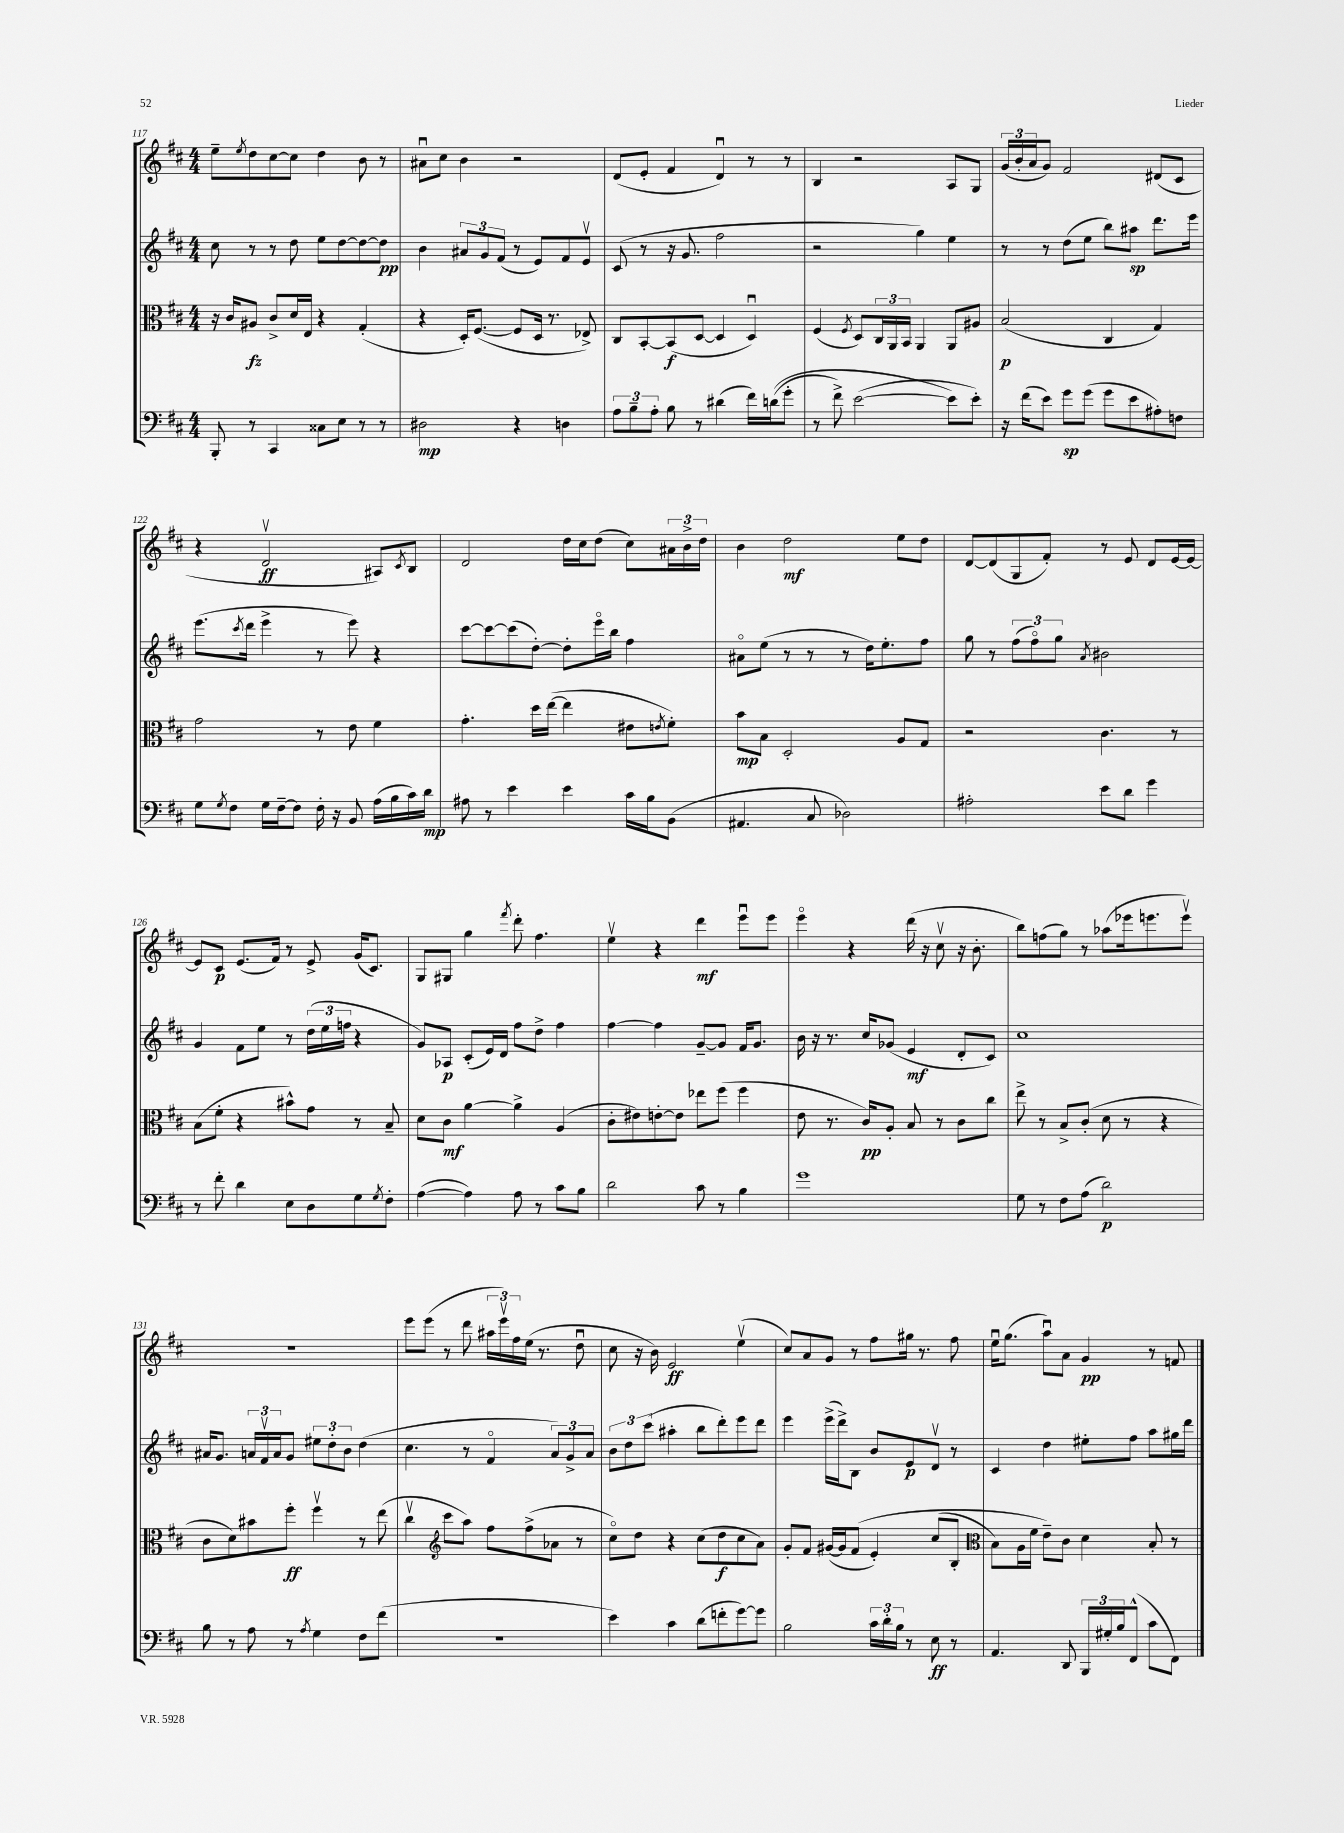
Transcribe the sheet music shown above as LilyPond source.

<<
\new StaffGroup <<
\new Staff = "s0" {
    \clef treble \key d \major \numericTimeSignature \time 4/4
    e''8-- \acciaccatura { e''8 } d''8 cis''8~ cis''8 d''4 b'8 r8 |
    ais'8\downbow cis''8 b'4 r2 |
    d'8( e'8-. fis'4 d'4\downbow) r8 r8 |
    b4 r2 a8 g8 |
    \tuplet 3/2 { g'16( b'16-. a'16 } g'8) fis'2 dis'8( cis'8 |
    r4 d'2\upbow\ff ais8) \acciaccatura { cis'8 } b8 |
    d'2 d''16 cis''16 d''8( cis''8) \tuplet 3/2 { ais'16 b'16-> d''16 } |
    b'4 d''2\mf e''8 d''8 |
    d'8~ d'8( g8 fis'8-.) r8 e'8 d'8 e'16~ e'16~ |
    e'8 cis'8\p e'8.( fis'16) r8 e'8-> g'16( cis'8.) |
    g8 gis8 g''4 \acciaccatura { fis'''8 } d'''8-. fis''4. |
    e''4\upbow r4 d'''4\mf e'''8\downbow e'''8 |
    e'''4\flageolet r4 d'''16( r16 cis''8\upbow r16 b'8.-. |
    b''8) f''8( g''8) r8 aes''8( ees'''16 e'''8. e'''8\upbow) |
    R1 |
    e'''8 e'''8( r8 d'''8 \tuplet 3/2 { ais''16 e'''16\upbow) fis''16 } e''16( r8. d''8\downbow |
    cis''8 r16 b'16) e'2\ff e''4\upbow( |
    cis''8) a'8 g'8 r8 fis''8 gis''16 r8. fis''8 |
    e''16\downbow g''8.( a''8\downbow) a'8 g'4\pp r8 f'8 \bar "|." |
}
\new Staff = "s1" {
    \clef treble \key d \major \numericTimeSignature \time 4/4
    cis''8 r8 r8 d''8 e''8 d''8~ d''8~ d''8\pp |
    b'4 \tuplet 3/2 { ais'8 g'8 fis'8( } r8 e'8) fis'8 e'8\upbow |
    cis'8( r8 r16 g'8. fis''2 |
    r2 g''4) e''4 |
    r8 r8 d''8( e''8 b''8) ais''8\sp d'''8. e'''16 |
    e'''8.( \acciaccatura { cis'''8 } d'''16 e'''4-> r8 e'''8) r4 |
    cis'''8~ cis'''8~ cis'''8( d''8~-.) d''8-. e'''16\flageolet b''16 fis''4 |
    ais'8\flageolet e''8( r8 r8 r8 d''16) e''8.-. fis''8 |
    g''8 r8 \tuplet 3/2 { fis''8( fis''8\flageolet) g''8 } \acciaccatura { a'8 } bis'2 |
    g'4 fis'8 e''8 r8 \tuplet 3/2 { d''16( e''16 f''16 } r4 |
    g'8) aes8\p cis'8-.( e'16) d'16 fis''8 d''8-> fis''4 |
    fis''4~ fis''4 g'8~-- g'8 fis'16 g'8. |
    b'16 r16 r8. cis''16 ges'8( e'4\mf d'8-. cis'8) |
    cis''1 |
    ais'16 g'8. \tuplet 3/2 { a'16 fis'16\upbow a'16 } g'8 \tuplet 3/2 { eis''8 d''8-. b'8 } d''4( |
    cis''4. r8 fis'4\flageolet \tuplet 3/2 { a'8) g'8-> a'8 } |
    \tuplet 3/2 { b'8 d''8 cis'''8( } ais''4-. b''8 d'''8-.) e'''8 d'''8 |
    e'''4 e'''16->( d'''16->) b8 b'8 e'8\p d'8\upbow r8 |
    cis'4 d''4 eis''8-. fis''8 a''8 gis''16 d'''16 \bar "|." |
}
\new Staff = "s2" {
    \clef alto \key d \major \numericTimeSignature \time 4/4
    r16 cis'16 ais8\fz cis'8-> d'16 e16 r4 g4-.( |
    r4 d16-.) fis8.~( fis8 d16 r8. ees8->) |
    cis8 b,8~-. b,8\f( d8~ d4 d4\downbow) |
    fis4( \acciaccatura { fis8 } d8) \tuplet 3/2 { cis16 a,16 b,16 } a,4 a,8 ais8 |
    b2\p( cis4 g4) |
    g'2 r8 e'8 fis'4 |
    g'4.-. d''16 e''16~( e''4 eis'8 \acciaccatura { e'8 } fis'8-.) |
    b'8\mp b8 d2-. a8 g8 |
    r2 cis'4. r8 |
    b8( fis'8-. r4 bis'8-^) g'8 r8 b8-- |
    d'8 cis'8\mf a'4~ a'4-> a4( |
    cis'8-. eis'8) e'8~-. e'8 ees''8 fis''8( fis''4 |
    e'8 r8. cis'16\pp) a8-. b8 r8 cis'8 cis''8 |
    e''8-> r8 b8-> cis'8-.( d'8 r8 r4 |
    cis'8 d'8) bis'8 fis''8-.\ff fis''4\upbow r8 e''8( |
    cis''4\upbow \clef treble cis'''8 a''8) fis''8 fis''8->( aes'8 r8 |
    cis''8\flageolet) d''8 r4 cis''8( d''8\f cis''8 a'8) |
    g'8-. fis'8 gis'16~( gis'16 fis'8\( e'4-.) cis''8( b8-. |
    \clef alto b8) a16 fis'16 e'8--\) cis'8 d'4 b8-. r8 \bar "|." |
}
\new Staff = "s3" {
    \clef bass \key d \major \numericTimeSignature \time 4/4
    b,,8-. r8 cis,4 cisis8 e8 r8 r8 |
    dis2\mp r4 d4 |
    \tuplet 3/2 { a8 b8-- a8-. } b8 r8 dis'4( fis'16) d'16(\( g'8-. |
    r8 fis'8->) e'2~( e'8\) e'8-.) |
    r16 fis'16( e'8) g'8\sp g'8( g'8 e'8 ais8-.) f8 |
    g8 \acciaccatura { g8 } fis8 g16 fis16~-- fis8 fis16-. r16 b,8 a16( b16 cis'16) d'16\mp |
    ais8 r8 e'4 e'4 cis'16 b16 b,8( |
    ais,4. cis8 des2) |
    ais2-. e'8 d'8 g'4 |
    r8 fis'8-. d'4 e8 d8 g8 \acciaccatura { g8 } fis8-. |
    a4~( a4) a8 r8 cis'8 b8 |
    d'2 cis'8 r8 b4 |
    g'1 |
    g8 r8 fis8 a8( d'2\p) |
    b8 r8 a8 r8 \acciaccatura { a8 } g4 fis8 fis'8( |
    R1 |
    e'4) cis'4 d'8( f'8-. g'8~) g'8 |
    b2 \tuplet 3/2 { cis'16 d'16-. b16 } r8 e8\ff r8 |
    a,4. d,8 \tuplet 3/2 { b,,16 gis16-. b16 } fis,8-^( cis'8 fis,8) \bar "|." |
}
>>
>>
\layout { \context { \Score currentBarNumber = #117 } }
